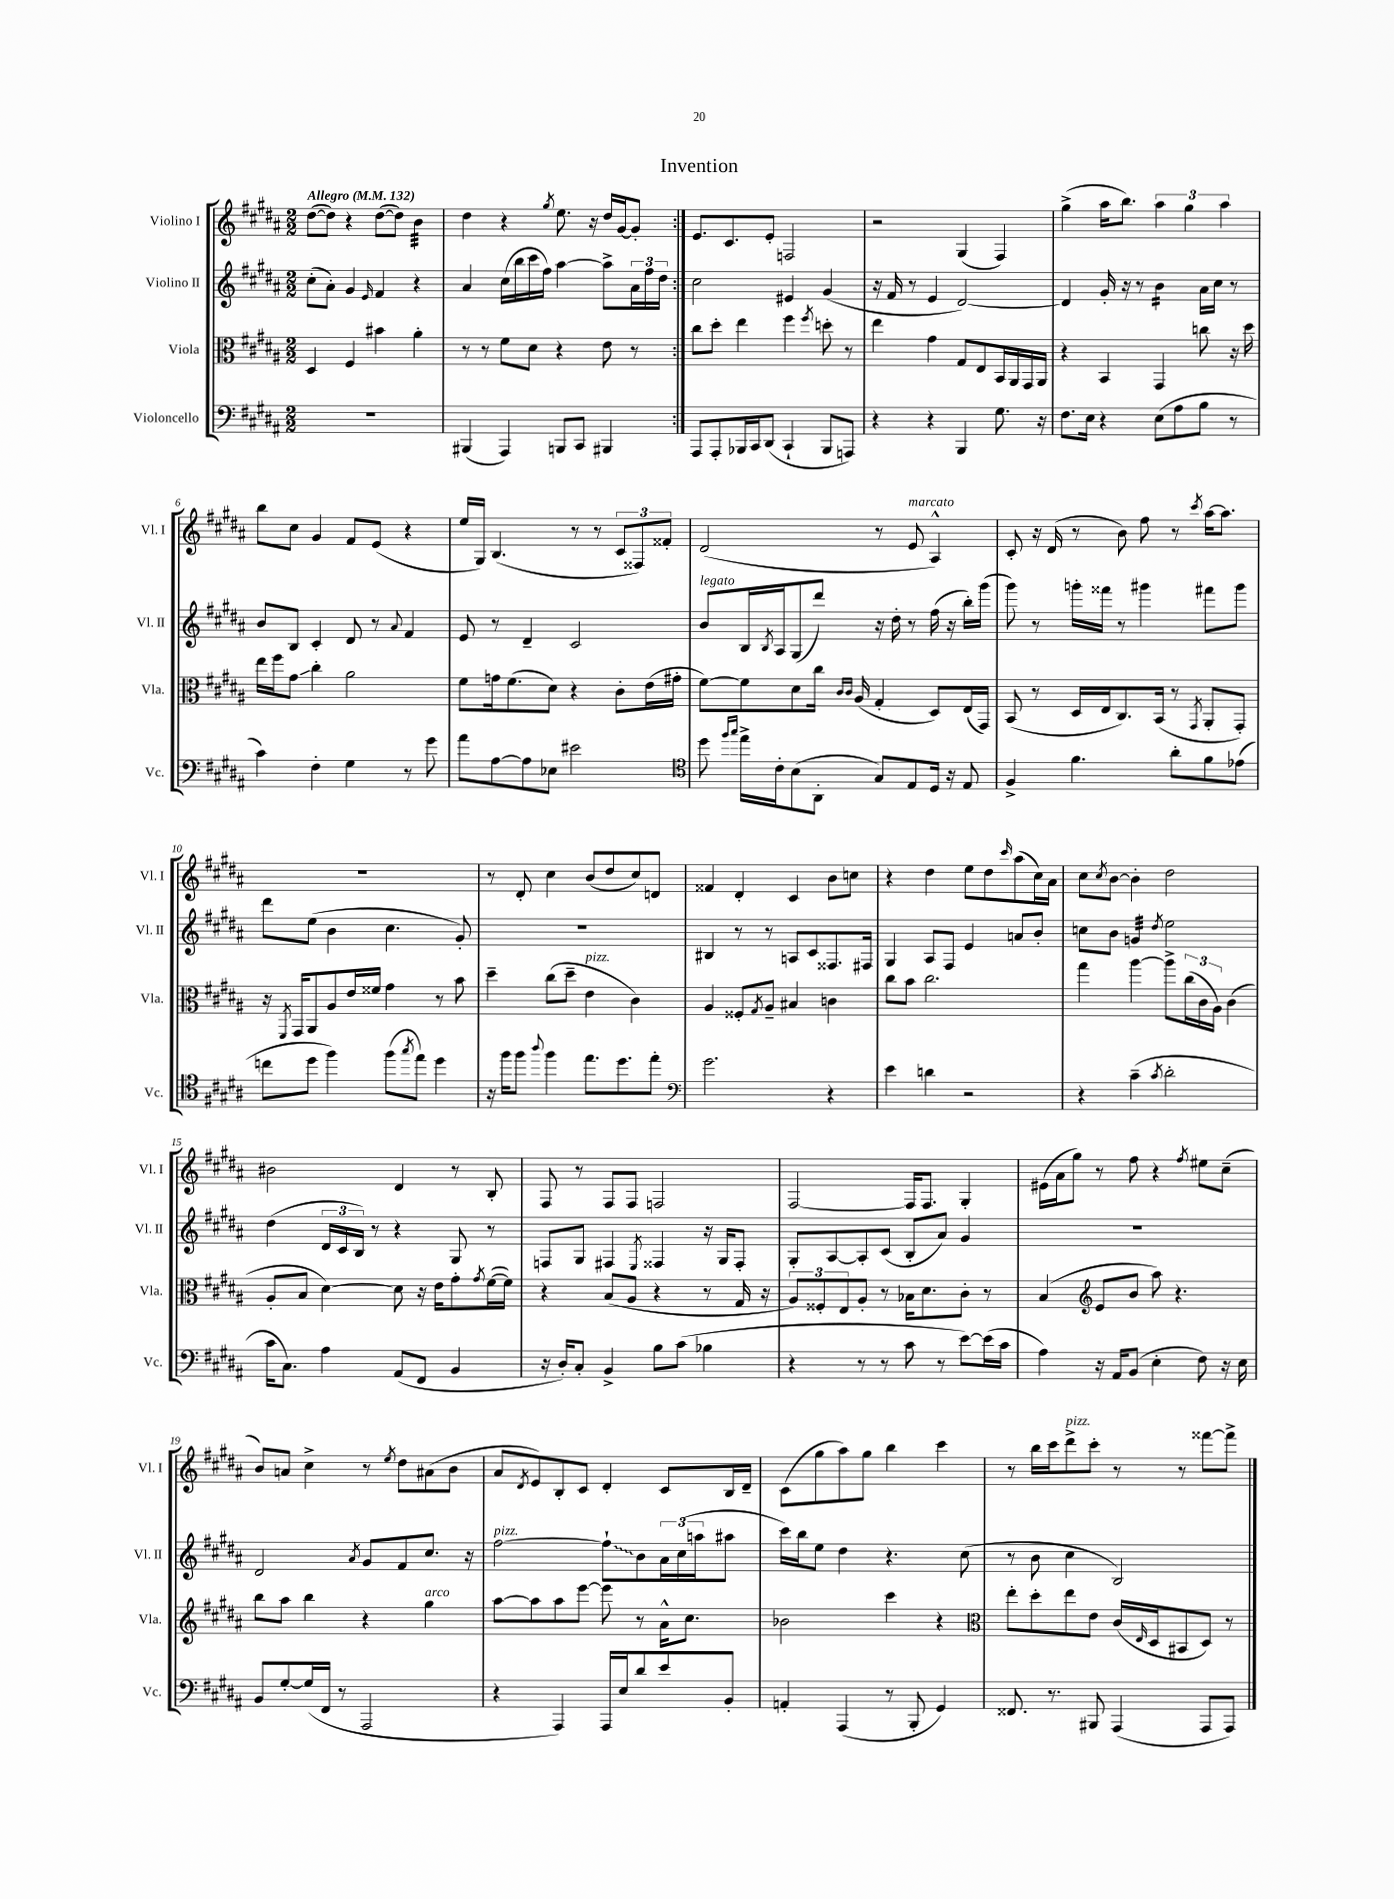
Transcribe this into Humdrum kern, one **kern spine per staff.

**kern	**kern	**kern	**kern
*staff4	*staff3	*staff2	*staff1
*clefF4	*clefC3	*clefG2	*clefG2
*k[f#c#g#d#a#]	*k[f#c#g#d#a#]	*k[f#c#g#d#a#]	*k[f#c#g#d#a#]
*M2/2	*M2/2	*M2/2	*M2/2
*MM132	*MM132	*MM132	*MM132
1r	4D#	(8cc#'	([8dd#
.	.	8a#')	8dd#])
.	4F#	4g#	4r
.	.	16qqe	.
.	4b#	4f#	([8dd#
.	.	.	8dd#])
.	4a#'	4r	4b
=	=	=	=
(4BBB#	8r	4a#	4dd#
.	8r	.	.
4AAA#)	8f#	(16cc#	4r
.	.	16bb	.
.	8d#	16ccc#	.
.	.	16ff#)	.
.	.	.	8qgg#
8BBB	4r	[4aa#	8.ee
8CC#	.	.	.
.	.	.	16r
4BBB#	8e	8aa#^]	16dd#
.	.	.	[16g#
.	8r	24a#	8g#']
.	.	24ff#	.
.	.	24dd#	.
=:|!	=:|!	=:|!	=:|!
8AAA#	8cc#	2cc#	8.e
8AAA#'	8dd#'	.	.
.	.	.	8.c#
16BBB-	4ee	.	.
16CC#	.	.	.
(8DD#	.	.	8e'
4CC#`	4ff#	4e#	2F
.	8qff#	.	.
8BBB-	8dd'	(4g#	.
8AAA)	8r	.	.
=	=	=	=
4r	4ee	16r	2r
.	.	16f#	.
.	.	8r	.
4r	4g#	4e	.
4BBB	8G#	[2d#)	(4G#
.	8E	.	.
8.G#	16BB	.	4F#)
.	16AA#	.	.
.	16GG#	.	.
16r	16AA#	.	.
=	=	=	=
8.F#	4r	4d#]	(4gg#^
16E	.	.	.
4r	4BB	16g#'	16aa#
.	.	16r	8.bb)
.	.	8r	.
(8E	4GG#	4b	6aa#
8A#	.	.	.
.	.	.	6gg#
8B	8cc	16a#	.
.	.	16cc#	.
.	.	.	6aa#
8r	16r	8r	.
.	16dd#	.	.
=	=	=	=
4c#)	16ee	8b	8bb
.	16ff#	.	.
.	8g#	8B	8cc#
4F#'	4cc#'	4c#'	4g#
4G#	2a#	8d#	8f#
.	.	8r	(8e
.	.	8qqa#	.
8r	.	4f#	4r
8g#	.	.	.
=	=	=	=
8a#	8f#	8e	16ee
.	.	.	16G#)
[8A#	16g	8r	(4.B
.	(8.f#	.	.
8A#]	.	4d#~	.
8E-	8d#)	.	.
2e#	4r	2c#	8r
.	.	.	8r
.	8c#'	.	12c#
.	.	.	12F##)
.	(16e	.	.
.	.	.	12f##'
.	16g#'	.	.
=	=	=	=
*clefC4	*	*	*
8dd#	[8f#)	8b	(2d#
16qqff#	.	.	.
16qqgg#	.	.	.
16ee^	8f#]	16B	.
.	.	8qB	.
16c#'	.	16A#	.
(8B	8d#	(8G#	.
8AA#'	16cc#	8ddd#)	.
.	16qqc#	.	.
.	16qqc#	.	.
.	(16A#	.	.
8G#)	4G#'	16r	8r
.	.	16dd#'	.
8E	.	8r	8e
16D#	8D#)	(16ff#	4A#^^)
16r	.	16r	.
8E	(16E	16bb')	.
.	16GG#)	(16ggg#	.
=	=	=	=
4F#^	(8BB	8ggg#)	8c#'
.	8r	8r	16r
.	.	.	(16d#
4.f#	16D#	16ggg'	8r
.	16E	16fff##	.
.	8.C#)	8r	8b)
.	.	4ggg#	8ff#
.	(16BB	.	.
8a#'	8r	.	8r
.	8qGG#	.	8qccc#
8f#	8AA#'	8fff#	[16aa#
.	.	.	8.aa#]
(8e-	8GG#')	8ggg#	.
=	=	=	=
8cc	16r	8ddd#	1r
.	8qFF#	.	.
.	16GG#	.	.
8dd#	8AA#	(8ee	.
4ff#)	8A#	4b	.
.	16e	.	.
.	16f##	.	.
(8ff#	4g#	4.cc#	.
8qgg#	.	.	.
8ee)	.	.	.
4dd#	8r	.	.
.	8b	8g#')	.
=	=	=	=
16r	4dd#~	1r	8r
16ff#	.	.	.
8ff#	.	.	8d#'
8qqaa#	.	.	.
4ff#	(8cc#	.	4cc#
.	8dd#~	.	.
8.ee	4e	.	(8b
.	.	.	8dd#
8.dd#	.	.	.
.	4c#)	.	8cc#)
8ee'	.	.	8d
=	=	=	=
*clefF4	*	*	*
2.g#	4A#	4B#	4f##
.	8F##'	8r	4d#'
.	8qG#	.	.
.	8A#~	8r	.
.	4B#	8A	4c#
.	.	8c#	.
4r	4c	8.F##	8b
.	.	.	8cc
.	.	16F#	.
=	=	=	=
4e	8cc#	4G#	4r
.	8b	.	.
4d	2.cc#	8A#	4dd#
.	.	8F#	.
2r	.	4e	8ee
.	.	.	8dd#
.	.	.	16qqccc#
.	.	8a	(8aa#
.	.	8b'	16cc#)
.	.	.	16a#
=	=	=	=
4r	4gg#	8cc	8cc#
.	.	.	8qcc#
.	.	8b	[8b
(4c#~	[4aa#	4g	4b']
8qc#	.	8qdd#	.
2d#'	8aa#^]	2ee	2dd#
.	(24cc#	.	.
.	24c#	.	.
.	24A#)	.	.
.	(4c#	.	.
=	=	=	=
16c#	8A#'	(4dd#	2b#
8.C#)	.	.	.
.	8B	.	.
4A#	[4d#)	24d#	.
.	.	24c#	.
.	.	24B)	.
.	.	8r	.
(8AA#	8d#]	4r	4d#
8FF#	16r	.	.
.	16e	.	.
4BB	8g#'	8G#	8r
.	8qg#	.	.
.	([16f#	8r	8B'
.	16f#])	.	.
=	=	=	=
16r	4r	8F	8F#
16D#')	.	.	.
8C#'	.	8G#	8r
4BB^	(8B	4F#	8F#
.	8A#	.	8F#
.	.	8qE	.
8B	4r	4F##	2F
(8c#	.	.	.
4B-	8r	16r	.
.	.	16G#	.
.	16G#	8F##'	.
.	16r	.	.
=	=	=	=
4r	12A#)	8G#'	[2F#
.	12F##'	.	.
.	.	[8A#	.
.	12E	.	.
8r	8A#'	8A#']	.
8r	8r	(8c#	.
8c#	16B-	8B'	16F#]
.	8.d#	.	8.F#
8r	.	8a#)	.
[8e)	8c#'	4g#	4G#'
(16e]	8r	.	.
16c#	.	.	.
=	=	=	=
4A#)	(4B	1r	(16e#
.	.	.	16a#
.	.	.	8gg#)
*	*clefG2	*	*
16r	8e	.	8r
16AA#	.	.	.
(8BB	8b	.	8ff#
4E'	8aa#)	.	4r
.	4.r	.	.
.	.	.	8qff#
8F#)	.	.	8ee#
16r	.	.	(8cc#~
16E	.	.	.
=	=	=	=
8BB	8bb	2d#	8b)
[8G#'	8aa#	.	8a
(16G#]	4bb	.	4cc#^
16FF#	.	.	.
8r	.	.	.
.	.	8qa#	.
2AAA#	4r	8g#	8r
.	.	.	8qee
.	.	8f#	8dd#
.	4gg#	8.cc#	(8a#
.	.	.	8b
.	.	16r	.
=	=	=	=
4r	[8aa#	[2ff#	8a#
.	.	.	8qd#
.	8aa#]	.	8e)
4AAA#)	8aa#	.	8B'
.	[8eee	.	8c#
16AAA#	8eee]	8ff#`]	4d#'
16E	.	.	.
8d#	8r	8b	.
8e	16a#^^	24a#	8c#
.	.	(24cc#	.
.	8.cc#	.	.
.	.	24aa	.
8BB'	.	8aa#	16B
.	.	.	16d#~
=	=	=	=
4AA'	2b-	16ccc#)	(8c#
.	.	16bb	.
.	.	8ee	8gg#
(4AAA#	.	4dd#	8aa#)
.	.	.	8gg#
8r	4ccc#	4.r	4bb
8BBB'	.	.	.
4GG#)	4r	.	4ccc#
.	.	(8cc#	.
=	=	=	=
*	*clefC3	*	*
8.FF##	8ee'	8r	8r
.	8dd#'	8b	16bb
8.r	.	.	16ccc#
.	8ee	4cc#	8ddd#^
8BBB#	8e	.	8ccc#'
(4AAA#	(16c#	2B)	8r
.	16qqE	.	.
.	16D#	.	.
.	8BB#	.	8r
8AAA#	8D#)	.	[8fff##
8AAA#)	8r	.	8fff##^]
==	==	==	==
*-	*-	*-	*-
